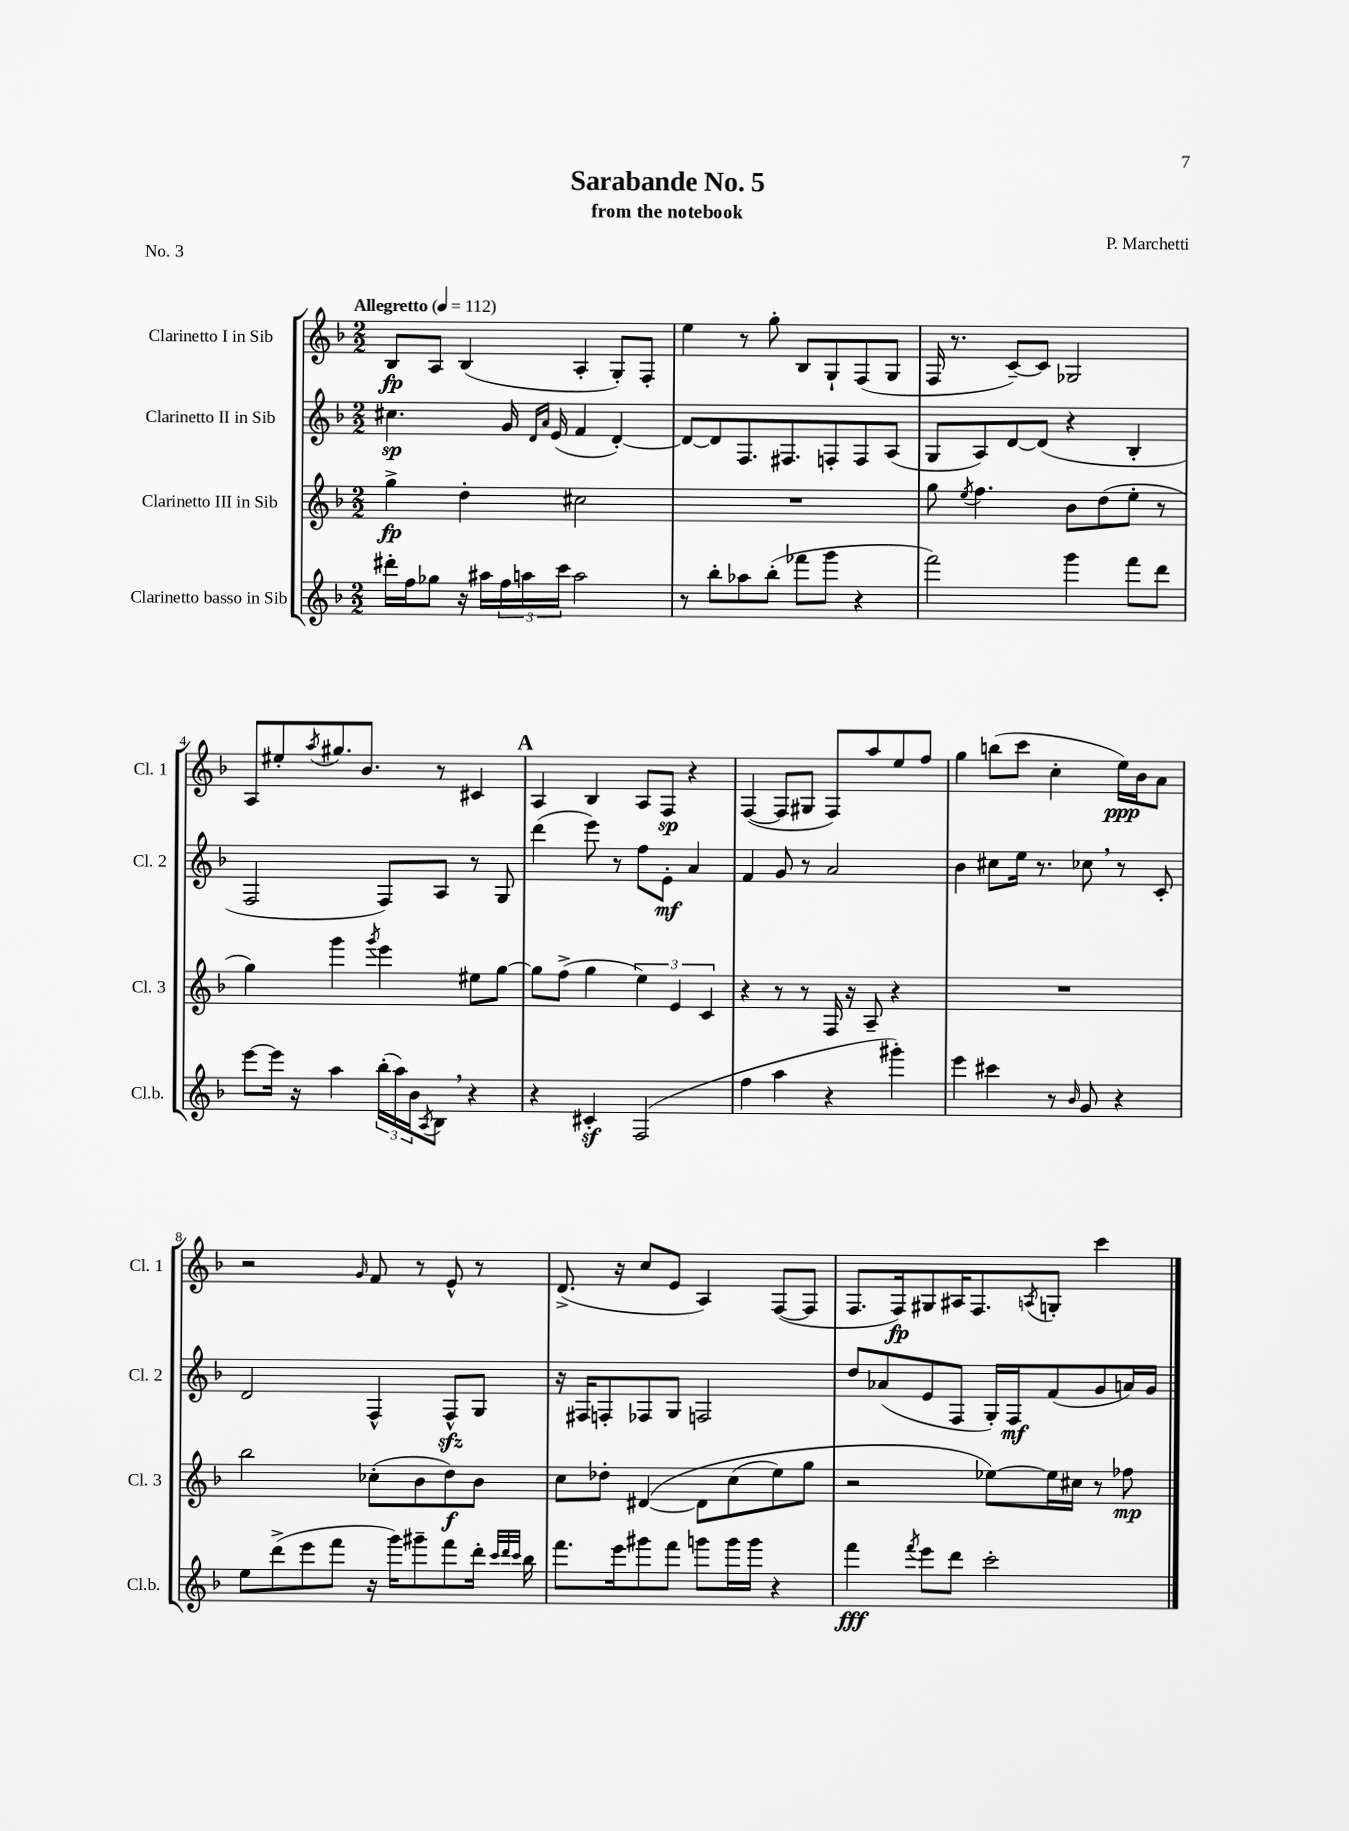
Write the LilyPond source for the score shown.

\header { title = "Sarabande No. 5" composer = "P. Marchetti" subtitle = "from the notebook" piece = "No. 3" }
<<
\new StaffGroup <<
\new Staff = "s0" \with { instrumentName = "Clarinetto I in Sib" shortInstrumentName = "Cl. 1" } {
    \clef treble \key f \major \numericTimeSignature \time 2/2 \tempo "Allegretto" 4 = 112
    bes8\fp a8 bes4( a4-. g8-.) f8-. |
    e''4 r8 g''8-. bes8 g8-! f8( g8 |
    f16 r8. c'8~--) c'8 ges2 |
    a8 eis''8-. \acciaccatura { a''8 } gis''8. bes'8. r8 cis'4 |
    \mark \markup { \bold "A" } a4 bes4 a8 f8\sp r4 |
    f4~( f8 gis8 f8) a''8 e''8 f''8 |
    g''4 b''8( c'''8 c''4-. e''16\ppp) bes'16 a'8 |
    r2 \grace { g'16 } f'8 r8 e'8-^ r8 |
    d'8.->( r16 c''8 e'8 a4) f8~( f8 |
    f8. f16\fp) gis8 ais16 f8. \acciaccatura { a8 } g8-. c'''4 \bar "|." |
}
\new Staff = "s1" \with { instrumentName = "Clarinetto II in Sib" shortInstrumentName = "Cl. 2" } {
    \clef treble \key f \major \numericTimeSignature \time 2/2
    cis''4.\sp g'16 \grace { d'16 a'16 } e'16( f'4 d'4~-.) |
    d'8~ d'8 f8. fis8. f8-. f8 a8( |
    g8 a8) d'8~ d'8( r4 bes4-. |
    f2 f8) a8 r8 g8 |
    \mark \markup { \bold "A" } d'''4( e'''8) r8 f''8 e'8-.\mf a'4 |
    f'4 g'8 r8 a'2 |
    bes'4 cis''8 e''16 r8. ces''8 \breathe r8 c'8-. |
    d'2 f4-^ f8-^\sfz g8 |
    r16 fis16 f8-. fes8 g8 f2 |
    d''8 aes'8( e'8 f8 g16-.) f16\mf f'8( g'8 a'16) g'16 \bar "|." |
}
\new Staff = "s2" \with { instrumentName = "Clarinetto III in Sib" shortInstrumentName = "Cl. 3" } {
    \clef treble \key f \major \numericTimeSignature \time 2/2
    g''4->\fp d''4-. cis''2 |
    R1 |
    g''8 \acciaccatura { e''8 } f''4. bes'8 d''8( e''8-. r8 |
    g''4) g'''4 \acciaccatura { g'''8 } e'''4 eis''8 g''8~ |
    \mark \markup { \bold "A" } g''8 f''8->( g''4 \tuplet 3/2 { e''4) e'4 c'4 } |
    r4 r8 r8 f16 r16 a8-- r4 |
    R1 |
    bes''2 ces''8-.( bes'8 d''8\f) bes'8 |
    c''8 des''8-. dis'4~\( dis'8 c''8( e''8) g''8 |
    r2 ees''8~\) ees''16 cis''16 r8 fes''8\mp \bar "|." |
}
\new Staff = "s3" \with { instrumentName = "Clarinetto basso in Sib" shortInstrumentName = "Cl.b." } {
    \clef treble \key f \major \numericTimeSignature \time 2/2
    dis'''16-. f''16 ges''8 r16 ais''16 \tuplet 3/2 { f''16 a''16 c'''16 } a''2 |
    r8 bes''8-. aes''8 bes''8-.( fes'''8 g'''8 r4 |
    f'''2) g'''4 f'''8 d'''8 |
    e'''8~ e'''16 r16 a''4 \tuplet 3/2 { bes''16-.( a''16) bes'16 } \acciaccatura { a8 } bes8 \breathe r4 |
    \mark \markup { \bold "A" } r4 cis'4-.\sf f2( |
    f''4 a''4 r4 gis'''4-.) |
    e'''4 cis'''4 r8 \grace { bes'16 } g'8 r4 |
    e''8 d'''8->( e'''8 f'''8 r16 g'''16) gis'''8-- f'''8 d'''16-. \grace { c'''32 d'''32 c'''32 } bes''16 |
    f'''8. e'''16 gis'''8 f'''8 g'''8 g'''16 g'''16 r4 |
    f'''4\fff \acciaccatura { f'''8 } e'''8 d'''8 c'''2-. \bar "|." |
}
>>
>>
